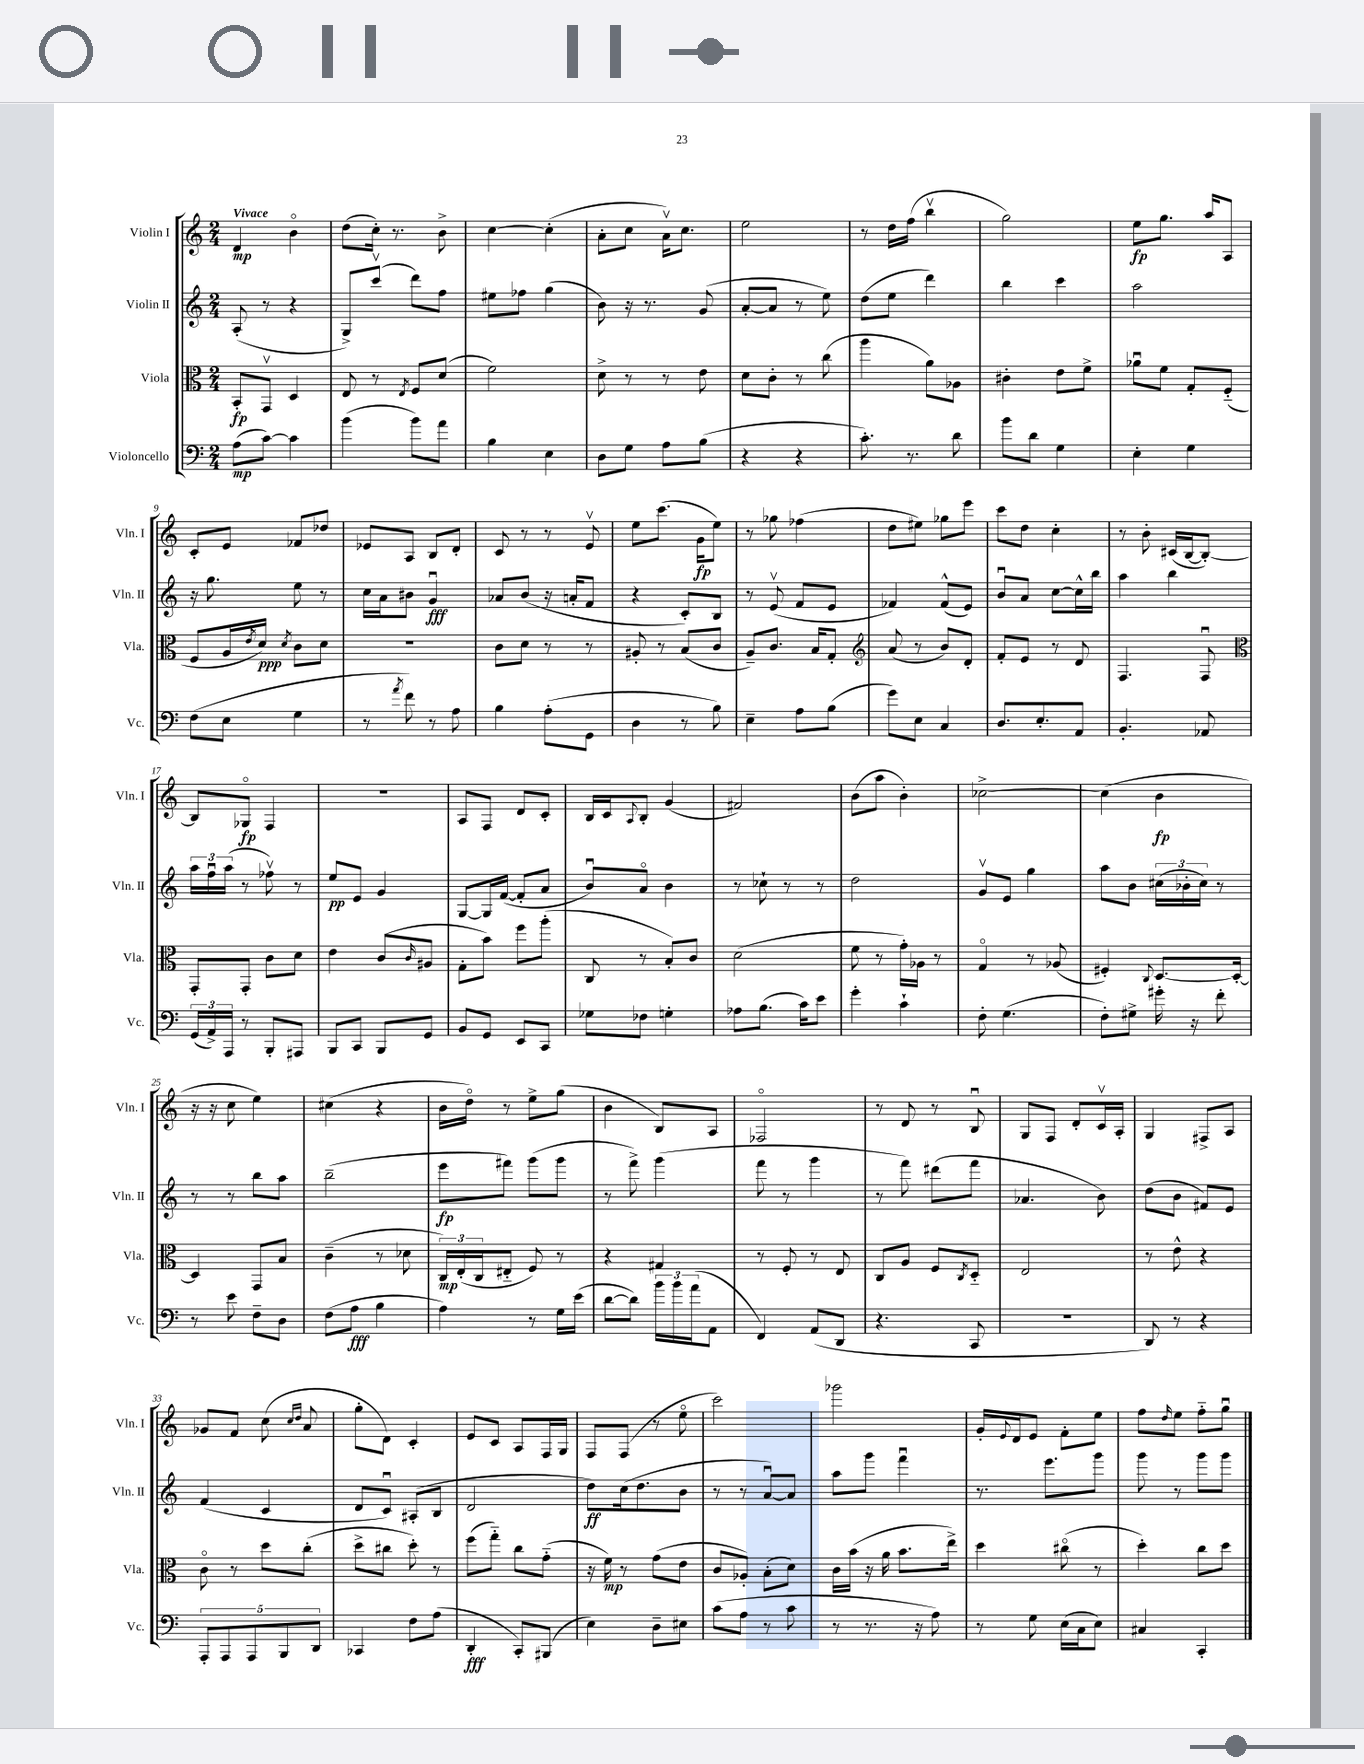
<<
\new StaffGroup <<
\new Staff = "s0" \with { instrumentName = "Violin I" shortInstrumentName = "Vln. I" } {
    \clef treble \key c \major \numericTimeSignature \time 2/4 \tempo "Vivace"
    d'4\mp b'4\flageolet |
    d''8( c''16-.) r8. b'8-> |
    c''4~ c''4-.( |
    a'8-. c''8 a'16\upbow) c''8. |
    e''2 |
    r8 d''16 f''16( b''4\upbow |
    g''2) |
    e''8\fp g''8. a''16 a8 |
    c'8-. e'8 fes'8 des''8 |
    ees'8 a8 b8 d'8-. |
    c'8 r8 r8 e'8\upbow |
    e''8 c'''8.( g'16\fp e''8) |
    r8 ges''8 fes''4( |
    d''8 eis''8) ges''8 e'''8 |
    c'''8 d''8 c''4-. |
    r8 b'8-. cis'16( b16~ b8~-.) |
    b8 ges8\flageolet\fp f4 |
    R2 |
    a8 f8 d'8 c'8-. |
    b16 c'16 \appoggiatura { a8 } b8-. g'4( |
    fis'2) |
    b'8( a''8 b'4-.) |
    ces''2~-> |
    ces''4( b'4\fp |
    r16 r16 c''8 e''4) |
    cis''4( r4 |
    b'16 d''16\flageolet) r8 e''8-> g''8( |
    b'4 b8) a8 |
    fes2\flageolet |
    r8 d'8 r8 b8\downbow |
    g8 f8 d'8-. c'16\upbow a16-. |
    g4 fis8-> a8 |
    ges'8 f'8 c''8( \grace { c''16 d''16 } a'8 |
    g''8-. d'8) c'4-. |
    e'8 c'8 a8 f16 g16 |
    f8 f8( r8 e''8\flageolet |
    c'''2) |
    ges'''2 |
    g'16-. \appoggiatura { e'8 } d'16 e'8 f'8-. e''8 |
    f''8 \grace { d''16 } e''8 f''8-_ g''8\downbow \bar "|." |
}
\new Staff = "s1" \with { instrumentName = "Violin II" shortInstrumentName = "Vln. II" } {
    \clef treble \key c \major \numericTimeSignature \time 2/4
    a8-.( r8 r4 |
    g8->) c'''8\upbow( d'''8) f''8 |
    eis''8 fes''8 g''4( |
    b'8) r16 r8. g'8( |
    a'8~-. a'8 r8 e''8) |
    d''8( e''8 d'''4) |
    b''4 c'''4 |
    a''2 |
    r16 g''8. e''8 r8 |
    c''16 a'16 bis'8 g'4\downbow\fff |
    aes'8 b'8( r16 a'16-. f'8 |
    r4 c'8-.) b8 |
    r8 e'8\upbow( f'8 e'8 |
    fes'4) fes'8-^( e'8) |
    b'8\downbow a'8 c''8~ c''16-^ b''16 |
    a''4 b''4 |
    \tuplet 3/2 { a''16 f''16\downbow a''16( } r8 fes''8\upbow) r8 |
    e''8\pp e'8 g'4 |
    g8~ g16 f'16~( f'8-. a'8 |
    b'8\downbow) a'8\flageolet b'4 |
    r8 ces''8-! r8 r8 |
    d''2 |
    g'8\upbow e'8 g''4 |
    a''8 b'8 \tuplet 3/2 { cis''16( bes'16-. cis''16) } r8 |
    r8 r8 b''8 a''8 |
    b''2--( |
    e'''8\fp fis'''8) g'''8( g'''8 |
    r8 f'''8->) g'''4( |
    f'''8 r8 g'''4 |
    r8 f'''8) dis'''8( f'''8 |
    aes'4. b'8) |
    d''8( b'8 fis'8) e'8 |
    f'4( c'4 |
    d'8 c'8\downbow) ais8-.( b8 |
    d'2 |
    d''8\ff) c''16( d''8. b'8 |
    r8 r8 a'8~\downbow) a'8 |
    a''8 g'''8 f'''4\downbow |
    r8. e'''8. g'''8 |
    g'''8 r8 g'''8 g'''8 \bar "|." |
}
\new Staff = "s2" \with { instrumentName = "Viola" shortInstrumentName = "Vla." } {
    \clef alto \key c \major \numericTimeSignature \time 2/4
    b,8-.\fp g,8\upbow d4 |
    e8 r8 \acciaccatura { e8 } f8 d'8( |
    f'2) |
    d'8-> r8 r8 e'8 |
    d'8 c'8-. r8 c''8( |
    a''4 a'8) aes8 |
    cis'4-. e'8 f'8-> |
    aes'8\downbow f'8 g8-. f8-_( |
    f8 a16 \acciaccatura { e'8 } d'16\ppp) \acciaccatura { d'8 } c'8 d'8 |
    r2 |
    c'8 d'8 r8 r8 |
    ais8-. r8 b8( c'8 |
    a8--) c'8. b16 g8-. |
    \clef treble a'8( r8 b'8) d'8-. |
    f'8-. e'8 r8 d'8 |
    f4. f8\downbow |
    \clef alto g,8-. g,8-. c'8 d'8 |
    e'4 c'8( \grace { c'16 } ais8 |
    g8-. b'8) f''8 a''8-.( |
    c8 r8 b8-.) c'8 |
    d'2( |
    f'8 r8 g'16-.) aes16 r8 |
    g4\flageolet r8 aes8( |
    fis4-.) \appoggiatura { c8 } d8.~ d16~-. |
    d4 g,8 b8 |
    c'4--( r8 des'8 |
    \tuplet 3/2 { c16\mp) e16-.( c16 } eis8-_ f8) r8 |
    r4 gis4 |
    r8 f8-. r8 e8 |
    c8 a8 f8 \acciaccatura { c8 } d8-_ |
    e2 |
    r8 e'8-^ r4 |
    c'8\flageolet r8 d''8 c''8-.( |
    d''8-> cis''8 d''8-.) r8 |
    f''8( g''8-_) c''8 g'8-_( |
    r16 f'16\mp) r8 g'8( e'8 |
    c'8 aes8-.) b8-.( d'8) |
    c'16 b'16( r16 a'16 b'8. e''16->) |
    d''4 cis''8\flageolet( r8 |
    d''4-.) c''8 d''8 \bar "|." |
}
\new Staff = "s3" \with { instrumentName = "Violoncello" shortInstrumentName = "Vc." } {
    \clef bass \key c \major \numericTimeSignature \time 2/4
    a8\mp( c'8~) c'4 |
    b'4( b'8) a'8 |
    b4 e4 |
    d8 g8 a8 b8( |
    r4 r4 |
    c'8.-.) r8. d'8 |
    b'8 d'8 g4 |
    e4-. g4 |
    f8( e8 g4 |
    r8 \acciaccatura { a'8 } f'8) r8 a8 |
    b4 a8-.( g,8 |
    d4 r8 b8) |
    e4-- a8 b8( |
    g'8) e8 c4 |
    d8. e8.-. a,8 |
    b,4.-. aes,8 |
    \tuplet 3/2 { g,16( a,16->) a,,16 } r8 b,,8-. ais,,8 |
    b,,8 c,8 b,,8 g,8 |
    b,8 g,8 e,8 c,8 |
    ges8 fes8 g4-. |
    aes8 b8.( c'16) e'8 |
    g'4-. c'4-! |
    f8-. g4.( |
    f8-.) gis8-> gis'16-. r16 f'8-. |
    r8 e'8 f8-- d8 |
    f8( a8\fff b4 |
    a4) r8 g16 e'16( |
    d'8~ d'8) \tuplet 3/2 { b'16 b'16 a'16( } a,8 |
    f,4) a,8( d,8 |
    r4. c,8 |
    r2 |
    d,8) r8 r4 |
    \tuplet 5/4 { a,,8-. a,,8 a,,8 b,,8 d,8 } |
    ces,4 f8 a8( |
    d,4-.\fff c,8-.) bis,,8( |
    e4) d8-- eis8 |
    c'8( a8 r8 c'8 |
    r8 r8. r16 a8) |
    r8 g8 e16( c16 e8) |
    cis4 c,4-. \bar "|." |
}
>>
>>
